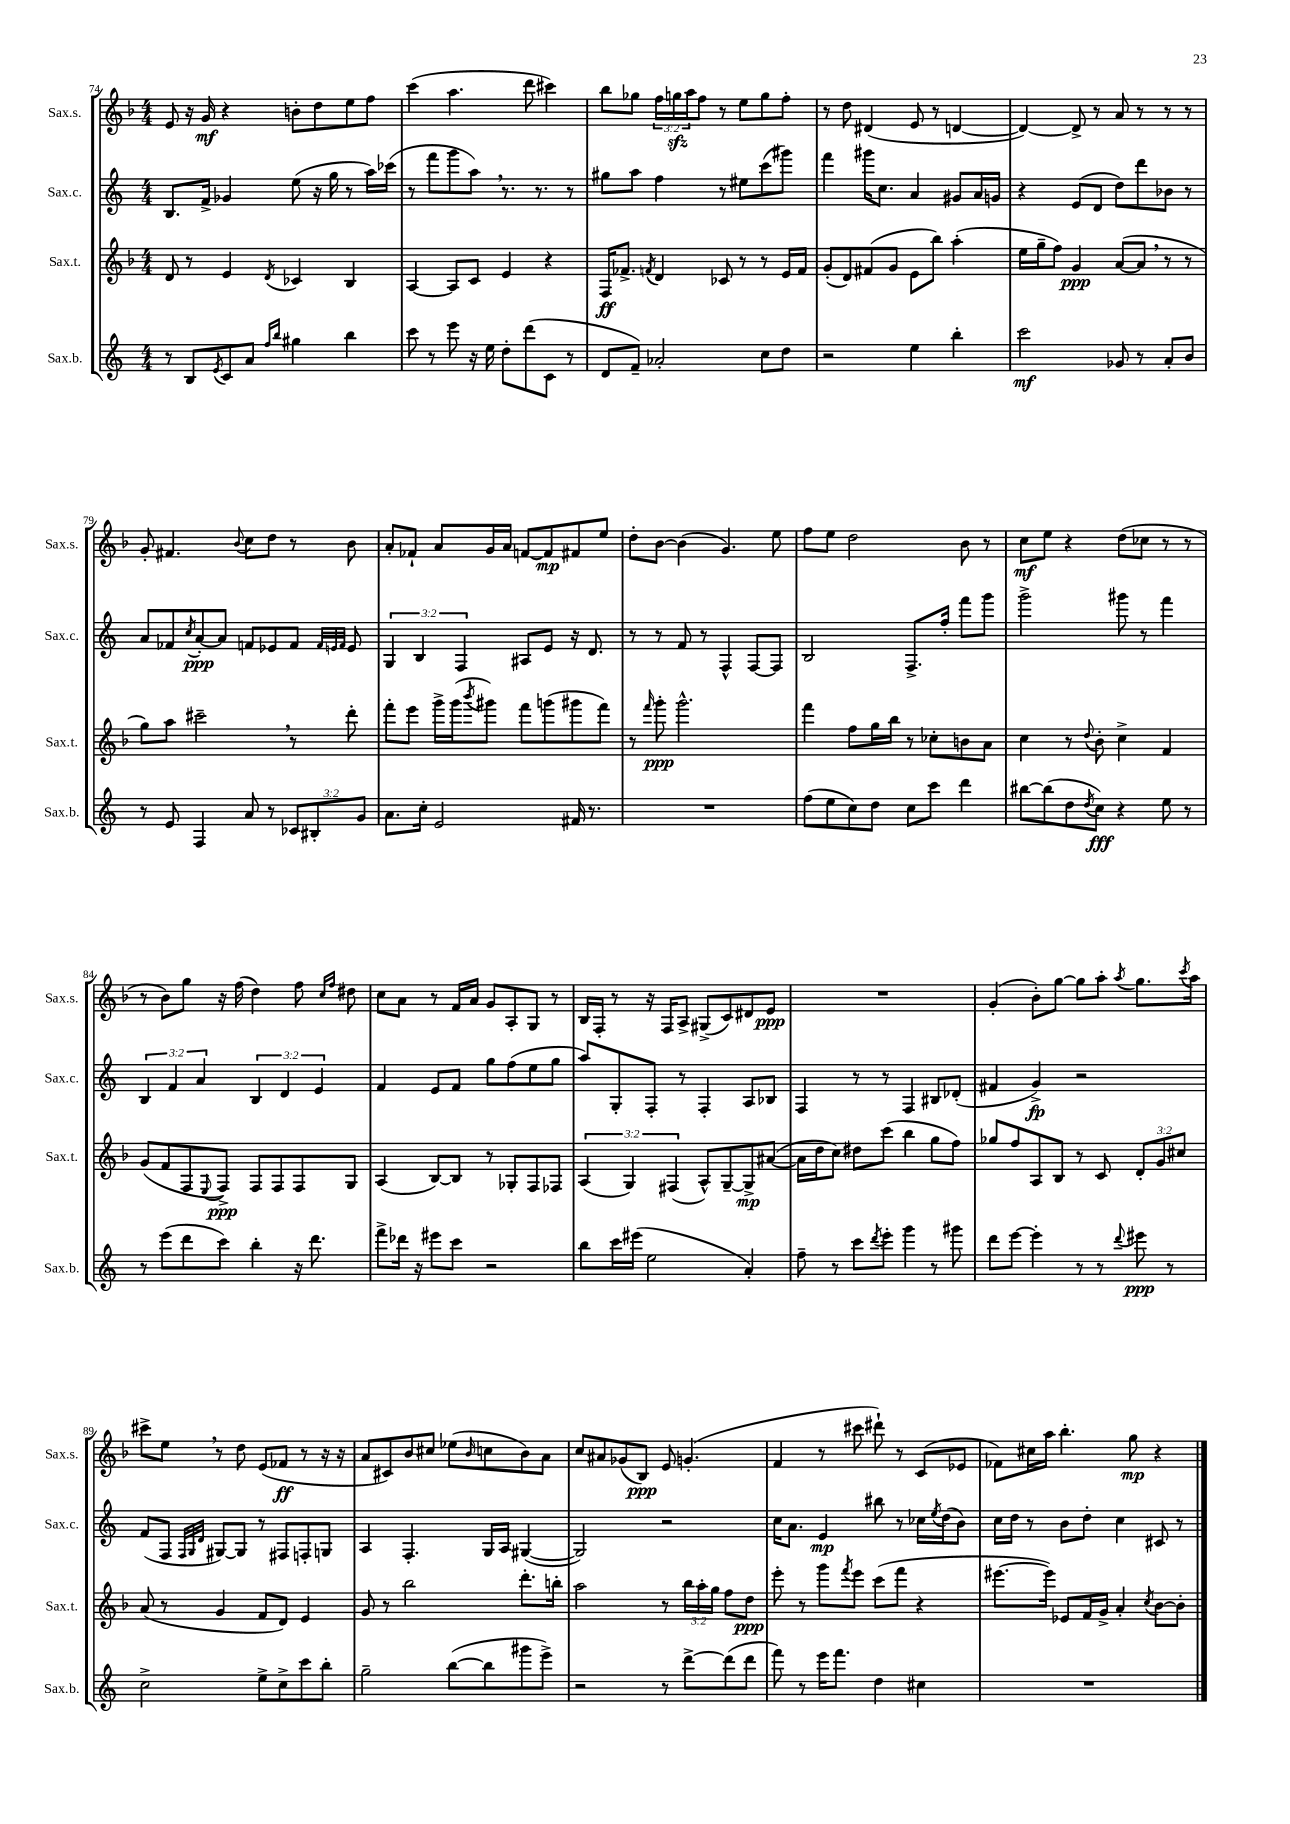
<<
\new StaffGroup <<
\new Staff = "s0" \with { instrumentName = "Sax.s." shortInstrumentName = "Sax.s." } {
    \clef treble \key f \major \numericTimeSignature \time 4/4 \override Staff.TupletNumber.text = #tuplet-number::calc-fraction-text
    e'8 r16 g'16\mf r4 b'8-. d''8 e''8 f''8 |
    c'''4( a''4. d'''8 cis'''4) |
    bes''8 ges''8 \tuplet 3/2 { f''16 g''16\sfz a''16 } f''8 r8 e''8 g''8 f''8-. |
    r8 d''8 dis'4( e'8 r8 d'4~ |
    d'4~) d'8-> r8 a'8 r8 r8 r8 |
    g'8-. fis'4. \appoggiatura { bes'8 } c''8 d''8 r8 bes'8 |
    a'8-. fes'8-! a'8 g'16 a'16 f'8~ f'8\mp fis'8 e''8 |
    d''8-. bes'8~ bes'4( g'4.) e''8 |
    f''8 e''8 d''2 bes'8 r8 |
    c''8\mf e''8 r4 d''8( ces''8 r8 r8 |
    r8 bes'8) g''8 r16 f''16( d''4) f''8 \grace { c''16 f''16 } dis''8 |
    c''8 a'8 r8 f'16 a'16 g'8 a8-. g8 r8 |
    bes16 f16-. r8 r16 f16 a8-> gis8->( c'8) dis'8 e'8\ppp |
    R1 |
    g'4-.( bes'8-.) g''8~ g''8 a''8-. \acciaccatura { a''8 } g''8. \acciaccatura { c'''8 } a''16 |
    cis'''8-> e''8 \breathe r8 d''8 e'8( fes'8\ff r8 r16 r16 |
    a'8 cis'8) bes'8 cis''8 ees''8( \grace { bes'16 } c''8 bes'8) a'8 |
    c''8 ais'8 ges'8( bes8\ppp) e'8 g'4.-.( |
    f'4 r8 cis'''8 dis'''8-!) r8 c'8( ees'8 |
    fes'8) cis''16 a''16 bes''4.-. g''8\mp r4 \bar "|." |
}
\new Staff = "s1" \with { instrumentName = "Sax.c." shortInstrumentName = "Sax.c." } {
    \clef treble \key c \major \numericTimeSignature \time 4/4 \override Staff.TupletNumber.text = #tuplet-number::calc-fraction-text
    b8. f'16-> ges'4 e''8( r16 g''16 r8 a''16) ces'''16( |
    r8 f'''8 g'''8 a''8) \breathe r8. r8. r8 |
    gis''8 a''8 f''4 r8 eis''8 c'''8( gis'''8) |
    f'''4 gis'''16 c''8. a'4 gis'8 a'16 g'16 |
    r4 e'8( d'8 d''8) d'''8 bes'8 r8 |
    a'8 fes'8 \acciaccatura { c''8 } a'8~-.\ppp a'8 f'8 ees'8 f'8 \grace { f'32 e'32 f'32 } e'8 |
    \tuplet 3/2 { g4 b4 f4 } ais8 e'8 r16 d'8. |
    r8 r8 f'8 r8 f4-^ f8~ f8 |
    b2 f8.-> f''16-. f'''8 g'''8 |
    g'''2-> gis'''8 r8 f'''4 |
    \tuplet 3/2 { b4 f'4 a'4 } \tuplet 3/2 { b4 d'4 e'4 } |
    f'4 e'8 f'8 g''8 f''8( e''8 g''8 |
    a''8) g8-. f8-. r8 f4-. a8 bes8 |
    f4 r8 r8 f4 bis8 des'8-.( |
    fis'4 g'4->\fp) r2 |
    f'8( f8 \grace { f32 g32 d'32 } gis8~) gis8 r8 fis8 f8-. g8 |
    a4 f4.-. g16 a16 gis4~( |
    gis2) r2 |
    c''16 a'8. e'4\mp bis''8 r8 ces''16 \acciaccatura { e''8 } d''16( b'8) |
    c''16 d''16 r8 b'8 d''8-. c''4 cis'8 r8 \bar "|." |
}
\new Staff = "s2" \with { instrumentName = "Sax.t." shortInstrumentName = "Sax.t." } {
    \clef treble \key f \major \numericTimeSignature \time 4/4 \override Staff.TupletNumber.text = #tuplet-number::calc-fraction-text
    d'8 r8 e'4 \acciaccatura { d'8 } ces'4 bes4 |
    a4~ a8 c'8 e'4 r4 |
    f16\ff fes'8.-> \acciaccatura { f'8 } d'4 ces'8 r8 r8 e'16 f'16 |
    g'8-.( d'8) fis'8( g'8 e'8 bes''8) a''4-.( |
    e''16 g''16-- f''8) g'4\ppp a'8~( a'8 \breathe r8 r8 |
    g''8) a''8 cis'''2-- \breathe r8 d'''8-. |
    f'''8-. e'''8 g'''16-> g'''16( \acciaccatura { bes'''8 } gis'''8) f'''8 g'''8( gis'''8 f'''8) |
    r8 \grace { f'''16 } g'''8-.\ppp g'''2.-^ |
    f'''4 f''8 g''16 bes''16 r8 ces''8-. b'8 a'8 |
    c''4 r8 \appoggiatura { d''8 } bes'8-. c''4-> f'4 |
    g'8( f'8 f8 \appoggiatura { e8 } f8->\ppp) f8 f8 f8 g8 |
    a4( bes8~) bes8 r8 ges8-. f8 fes8 |
    \tuplet 3/2 { a4( g4) fis4( } a8-^) g8~-- g8->\mp ais'8~( |
    ais'16 d''16 c''8) dis''8 c'''8( bes''4 g''8 f''8) |
    ges''8 f''8 a8 bes8 r8 c'8 \tuplet 3/2 { d'8-. g'8 cis''8 } |
    a'8( r8 g'4 f'8 d'8) e'4 |
    g'8 r8 bes''2 d'''8.-. b''16-. |
    a''2 r8 \tuplet 3/2 { bes''16 a''16-. g''16 } f''8 d''8\ppp |
    e'''8-. r8 g'''8 \acciaccatura { f'''8 } e'''8 c'''8( f'''8 r4 |
    eis'''8.~ eis'''16) ees'8 f'16 g'16-> a'4-. \acciaccatura { c''8 } bes'8~ bes'8-. \bar "|." |
}
\new Staff = "s3" \with { instrumentName = "Sax.b." shortInstrumentName = "Sax.b." } {
    \clef treble \key c \major \numericTimeSignature \time 4/4 \override Staff.TupletNumber.text = #tuplet-number::calc-fraction-text
    r8 b8 \acciaccatura { e'8 } c'8 a'8 \grace { f''16 b''16 } gis''4 b''4 |
    c'''8 r8 e'''8 r16 e''16 d''8-. d'''8( c'8 r8 |
    d'8 f'8--) aes'2-. c''8 d''8 |
    r2 e''4 b''4-. |
    c'''2\mf ges'8 r8 a'8-. b'8 |
    r8 e'8 f4 a'8 r8 \tuplet 3/2 { ces'8 bis8-. g'8 } |
    a'8. c''16-. e'2 fis'16 r8. |
    R1 |
    f''8( e''8 c''8) d''8 c''8 c'''8 d'''4 |
    bis''8~ bis''8( d''8 \acciaccatura { d''8 } c''8\fff) r4 e''8 r8 |
    r8 e'''8( d'''8 c'''8) b''4-. r16 d'''8. |
    f'''8-> des'''16 r16 eis'''8 c'''8 r2 |
    b''8 c'''16 eis'''16( e''2 a'4-.) |
    f''8-- r8 c'''8 \acciaccatura { d'''8 } e'''8-. g'''4 r8 gis'''8 |
    d'''8 e'''8~ e'''4-. r8 r8 \appoggiatura { d'''8 } eis'''8\ppp r8 |
    c''2-> e''8-> c''8-> c'''8 b''8-. |
    g''2-- b''8~( b''8 gis'''8 e'''8->) |
    r2 r8 d'''8~-> d'''8( d'''8 |
    f'''8) r8 e'''16 f'''8. d''4 cis''4 |
    R1 \bar "|." |
}
>>
>>
\layout { \context { \Score currentBarNumber = #74 } }
